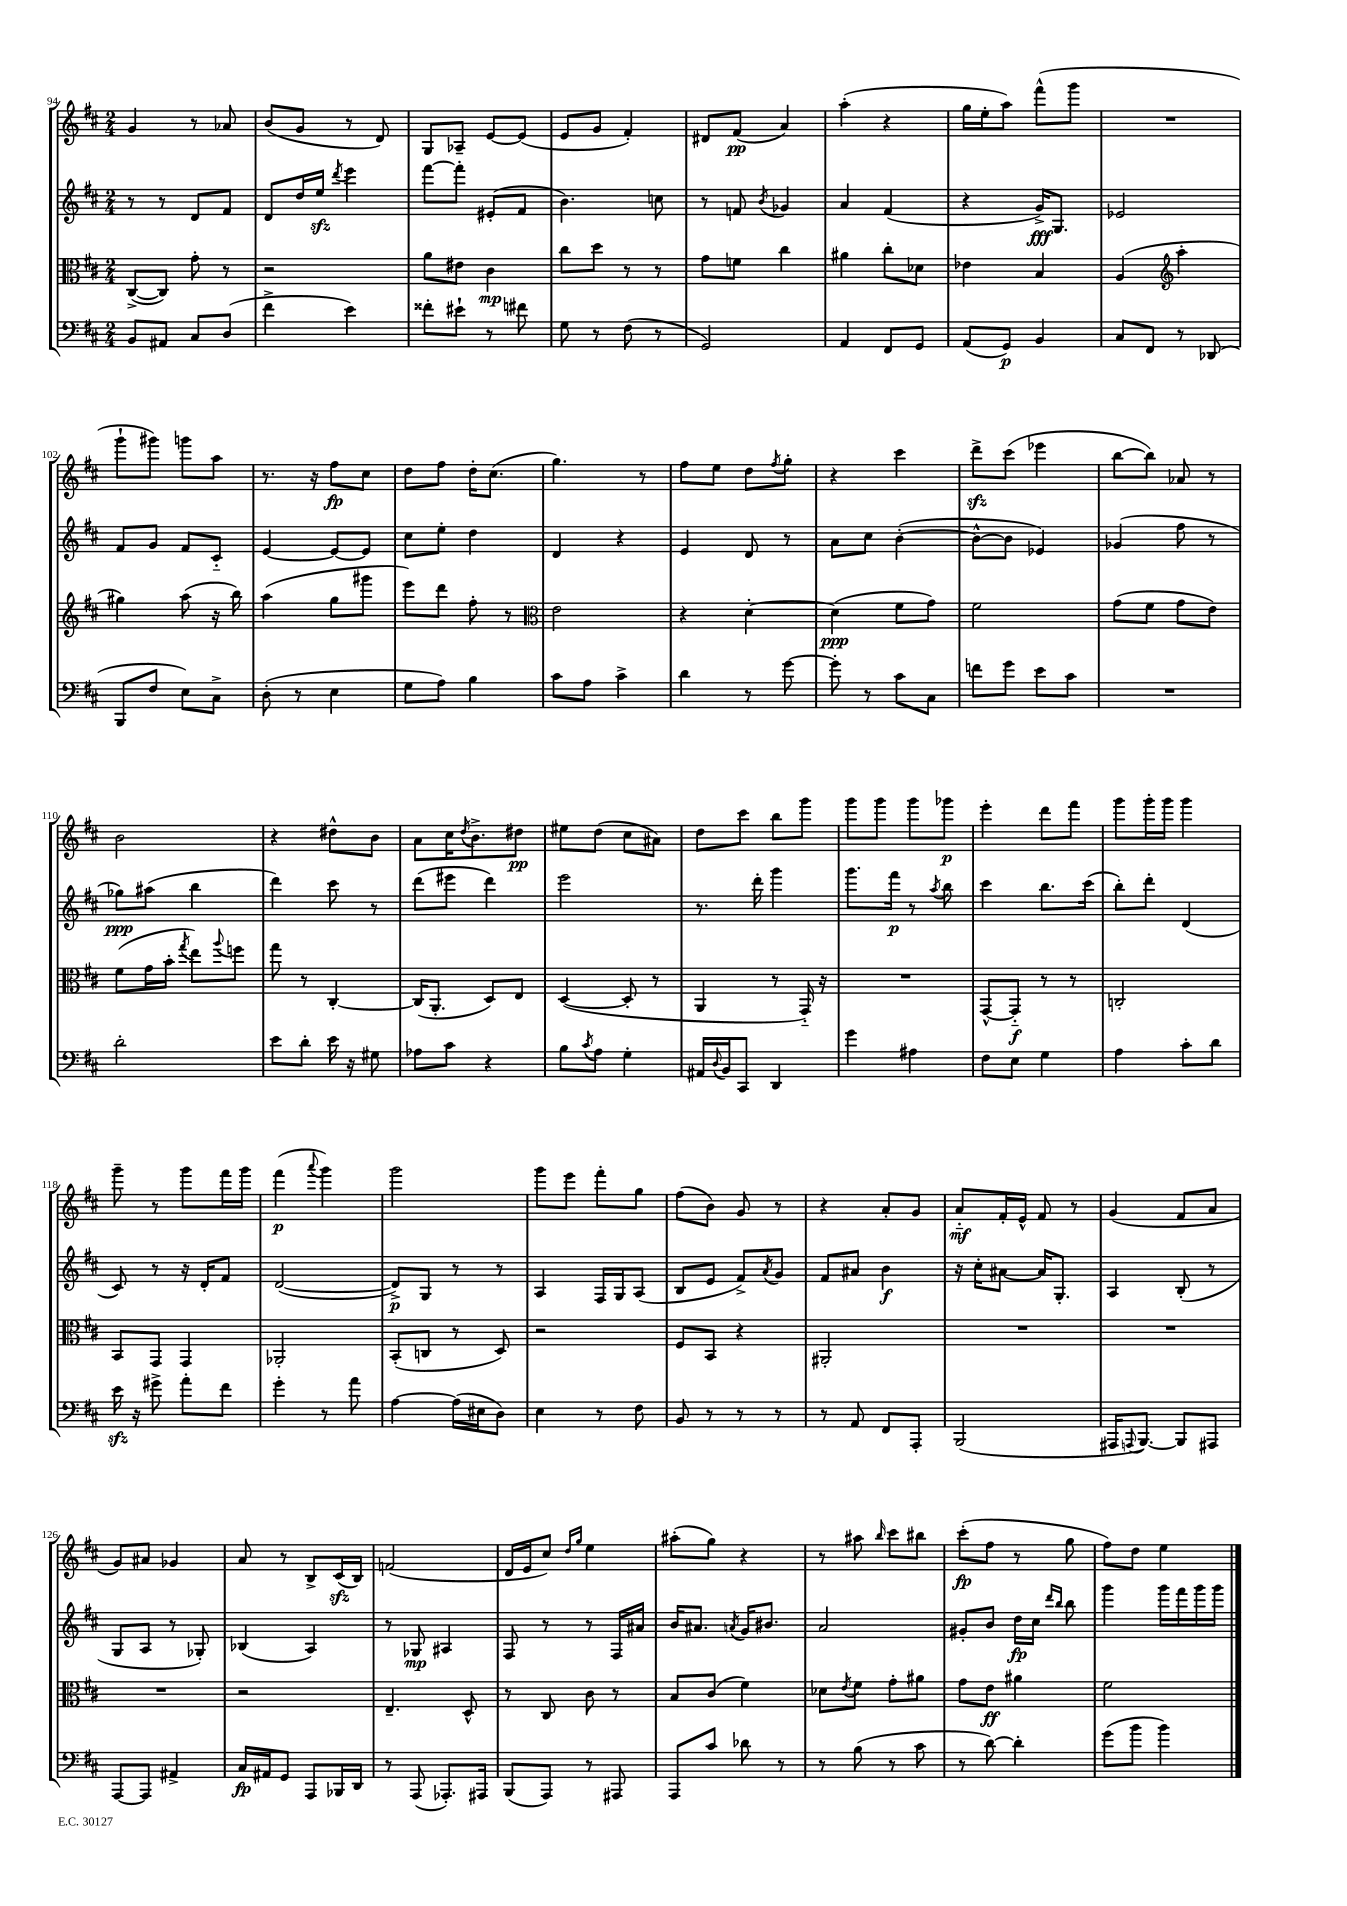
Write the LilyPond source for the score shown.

<<
\new StaffGroup <<
\new Staff = "s0" {
    \clef treble \key d \major \numericTimeSignature \time 2/4
    g'4 r8 aes'8 |
    b'8( g'8 r8 d'8) |
    g8 aes8-- e'8~ e'8( |
    e'8 g'8 fis'4-.) |
    dis'8 fis'8\pp( a'4) |
    a''4-.( r4 |
    g''16 e''16-. a''8) fis'''8-^( g'''8 |
    R2 |
    g'''8-! gis'''8) g'''8 a''8 |
    r8. r16 fis''8\fp cis''8 |
    d''8 fis''8 d''16-. cis''8.( |
    g''4.) r8 |
    fis''8 e''8 d''8 \acciaccatura { fis''8 } g''8-. |
    r4 cis'''4 |
    d'''8->\sfz cis'''8( ees'''4 |
    b''8~ b''8) aes'8 r8 |
    b'2 |
    r4 dis''8-^ b'8 |
    a'8 cis''16 \acciaccatura { d''8 } b'8.-> dis''8\pp |
    eis''8 d''8( cis''8 ais'8) |
    d''8 cis'''8 b''8 g'''8 |
    g'''8 g'''8 g'''8 ges'''8\p |
    e'''4-. d'''8 fis'''8 |
    g'''8 g'''16-. g'''16 g'''4 |
    g'''8-- r8 g'''8 fis'''16 g'''16 |
    fis'''4\p( \appoggiatura { a'''8 } g'''4) |
    g'''2 |
    g'''8 e'''8 fis'''8-. g''8 |
    fis''8( b'8) g'8 r8 |
    r4 a'8-. g'8 |
    a'8-_\mf fis'16-. e'16-^ fis'8 r8 |
    g'4( fis'8 a'8 |
    g'8) ais'8 ges'4 |
    a'8 r8 b8-> cis'16\sfz( b16) |
    f'2( |
    d'16 e'16 cis''8) \grace { d''16 g''16 } e''4 |
    ais''8-.( g''8) r4 |
    r8 ais''8 \grace { b''16 } cis'''8 bis''8 |
    cis'''8-.\fp( fis''8 r8 g''8 |
    fis''8) d''8 e''4 \bar "|." |
}
\new Staff = "s1" {
    \clef treble \key d \major \numericTimeSignature \time 2/4
    r8 r8 d'8 fis'8 |
    d'8 d''16 e''16\sfz \acciaccatura { d'''8 } e'''4 |
    fis'''8~ fis'''8-. eis'8-.( fis'8 |
    b'4.) c''8 |
    r8 f'8 \acciaccatura { b'8 } ges'4 |
    a'4 fis'4( |
    r4 g'16->\fff) g8. |
    ees'2 |
    fis'8 g'8 fis'8 cis'8-_ |
    e'4~ e'8~ e'8 |
    cis''8 e''8-. d''4 |
    d'4 r4 |
    e'4 d'8 r8 |
    a'8 cis''8 b'4~-.( |
    b'8~-^ b'8 ees'4) |
    ges'4( fis''8 r8 |
    ges''8\ppp) ais''8( b''4 |
    d'''4) cis'''8 r8 |
    d'''8( eis'''8 d'''4) |
    e'''2 |
    r8. d'''16-. g'''4 |
    g'''8. fis'''16\p r8 \acciaccatura { a''8 } b''8 |
    cis'''4 b''8. cis'''16( |
    b''8-.) d'''8-. d'4( |
    cis'8) r8 r16 d'16-. fis'8 |
    d'2~( |
    d'8->\p) g8 r8 r8 |
    a4 fis16 g16 a8( |
    b8 e'8 fis'8->) \acciaccatura { a'8 } g'8 |
    fis'8 ais'8 b'4\f |
    r16 cis''16-. ais'8~ ais'16 g8.-. |
    a4 b8-.( r8 |
    g8 a8 r8 ges8-.) |
    bes4( a4) |
    r8 ges8\mp ais4 |
    fis8 r8 r8 fis16 ais'16 |
    b'16 ais'8. \acciaccatura { a'8 } g'16 bis'8. |
    a'2 |
    gis'8-. b'8 d''16\fp cis''16 \grace { d'''16 b''16 } b''8 |
    g'''4 g'''16 fis'''16 g'''16 g'''16 \bar "|." |
}
\new Staff = "s2" {
    \clef alto \key d \major \numericTimeSignature \time 2/4
    cis8~->( cis8) g'8-. r8 |
    r2 |
    a'8 eis'8 cis'4\mp |
    cis''8 d''8 r8 r8 |
    g'8 f'8 cis''4 |
    ais'4 cis''8-. des'8 |
    ees'4 b4 |
    a4( \clef treble a''4-. |
    gis''4) a''8( r16 b''16) |
    a''4( g''8 gis'''8 |
    e'''8) d'''8 fis''8-. r8 |
    \clef alto e'2 |
    r4 d'4~-. |
    d'4\ppp( fis'8 g'8) |
    fis'2 |
    g'8( fis'8 g'8 e'8) |
    fis'8( g'16 b'16-. \acciaccatura { g''8 } e''8) \appoggiatura { a''8 } f''8 |
    g''8 r8 cis4~-. |
    cis16( a,8.-. d8) e8 |
    d4~( d8-. r8 |
    a,4 r8 g,16-_) r16 |
    R2 |
    g,8~-^ g,8-_\f r8 r8 |
    c2-. |
    b,8 g,8 g,4 |
    aes,2-. |
    b,8-.( c8 r8 d8) |
    r2 |
    fis8 b,8 r4 |
    ais,2-. |
    R2 |
    R2 |
    R2 |
    r2 |
    e4.-- d8-^ |
    r8 cis8 cis'8 r8 |
    b8 cis'8( fis'4) |
    des'8 \acciaccatura { e'8 } fis'8 g'8-. ais'8 |
    g'8 e'8\ff ais'4 |
    fis'2 \bar "|." |
}
\new Staff = "s3" {
    \clef bass \key d \major \numericTimeSignature \time 2/4
    b,8 ais,8 cis8 d8( |
    fis'4-> e'4) |
    fisis'8-. eis'8-! r8 fis'8 |
    g8 r8 fis8( r8 |
    g,2) |
    a,4 fis,8 g,8 |
    a,8( g,8\p) b,4 |
    cis8 fis,8 r8 des,8( |
    b,,8 fis8 e8) cis8-> |
    d8-.( r8 e4 |
    g8 a8) b4 |
    cis'8 a8 cis'4-> |
    d'4 r8 g'8~ |
    g'8-. r8 cis'8 cis8 |
    f'8 g'8 e'8 cis'8 |
    R2 |
    d'2-. |
    e'8 d'8-. e'16 r16 gis8 |
    aes8 cis'8 r4 |
    b8 \acciaccatura { cis'8 } a8 g4-. |
    ais,16 \appoggiatura { d8 } b,16 cis,8 d,4 |
    g'4 ais4 |
    fis8 e8 g4 |
    a4 cis'8-. d'8 |
    e'16\sfz r16 gis'8-> a'8-. fis'8 |
    g'4-. r8 a'8 |
    a4~ a16( eis16 d8) |
    e4 r8 fis8 |
    b,8 r8 r8 r8 |
    r8 a,8 fis,8 a,,8-. |
    b,,2( |
    ais,,16 \appoggiatura { a,,8 } b,,8.~) b,,8 ais,,8 |
    a,,8~ a,,8 ais,4-> |
    cis16\fp ais,16 g,8 a,,8 bes,,16 d,16 |
    r8 a,,8( aes,,8.-.) ais,,16 |
    b,,8( a,,8) r8 ais,,8 |
    a,,8 cis'8 des'8 r8 |
    r8 b8( r8 cis'8 |
    r8 d'8~) d'4-. |
    g'8( b'8 b'4) \bar "|." |
}
>>
>>
\layout { \context { \Score currentBarNumber = #94 } }
